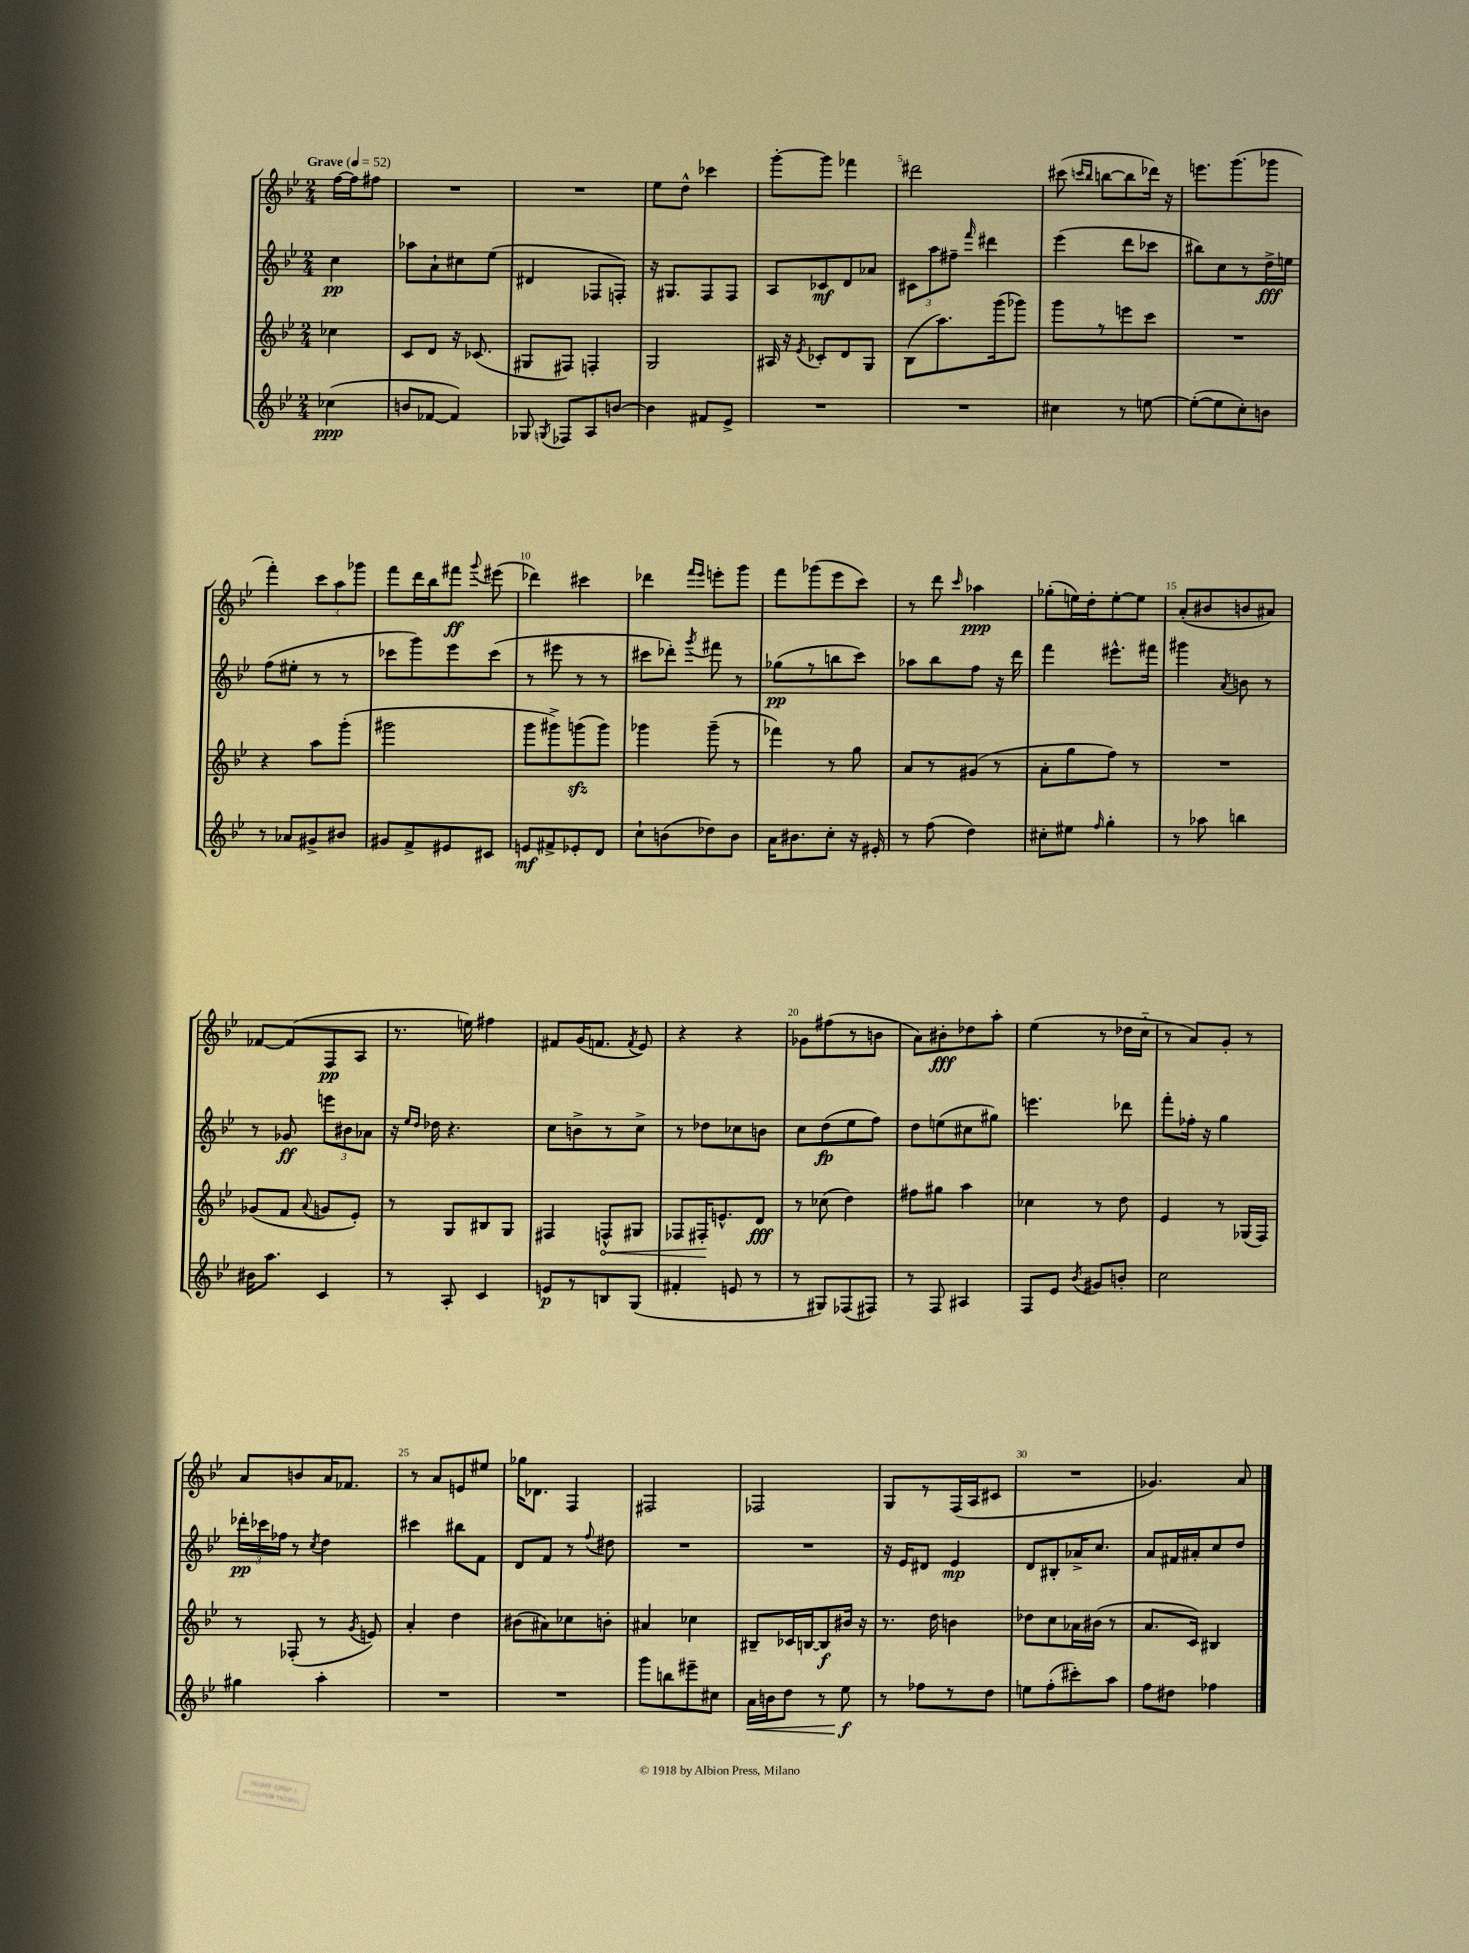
<<
\new StaffGroup <<
\new Staff = "s0" {
    \clef treble \key bes \major \numericTimeSignature \time 2/4 \partial 4 \tempo "Grave" 4 = 52
    \autoBeamOff f''16[~ f''16 fis''8] |
    R2 |
    R2 |
    ees''8[ d''8]-^ ces'''4 |
    g'''8[~-. g'''8] fes'''4 |
    dis'''2 |
    cis'''8( \grace { c'''16[ bes''16] } b''8[~ b''8 des'''16]) r16 |
    e'''8.[ g'''8.( ges'''8] |
    f'''4-.) \tuplet 3/2 { c'''8[ a''8 ges'''8] } |
    f'''8[ d'''16 bes''16 fis'''8]\ff \appoggiatura { g'''8 } eis'''8( |
    des'''4) cis'''4 |
    des'''4 \grace { f'''16[ ees'''16] } e'''8[-. g'''8] |
    f'''8[ ges'''8( ees'''8 c'''8]) |
    r8 d'''8 \grace { c'''16 } aes''4\ppp |
    ges''8[-.( e''16) d''16-. e''8~-. e''8] |
    a'8[-.( bis'8 b'8 ais'8]) |
    fes'8[~ fes'8( f8\pp a8] |
    r8. e''16) fis''4 |
    fis'8[ g'16( f'8.] \acciaccatura { f'8 } ees'8) |
    r4 r4 |
    ges'8[ fis''8( r8 b'8] |
    a'8[) bis'8-.\fff des''8 a''8]-. |
    ees''4( r8 des''16[ c''16]-_ |
    r8 a'8[) g'8]-. r8 |
    a'8[ b'8 a'16 fes'8.] |
    r8 a'8[ e'8 eis''8] |
    ges''16[ des'8.] f4 |
    fis2 |
    fes2 |
    g8[ r8 f16( a16 cis'8] |
    R2 |
    ges'4.) a'8 \bar "|." |
}
\new Staff = "s1" {
    \clef treble \key bes \major \numericTimeSignature \time 2/4 \partial 4
    \autoBeamOff c''4\pp |
    aes''8[ a'8-! cis''8 ees''8]( |
    dis'4 fes8[ f8]-.) |
    r16 gis8.[ f8 f8] |
    a8[ ces'8\mf d'8 aes'8] |
    \tuplet 3/2 { cis'8[ a''8 fis''8]-- } \grace { f'''16 } dis'''4 |
    ees'''4( d'''8[ ces'''8] |
    bis''8[) c''8 r8 d''16->\fff e''16] |
    f''8[( eis''8]-. r8 r8 |
    ces'''8[ g'''8) ees'''8 ces'''8]( |
    r8 eis'''8 r8 r8 |
    cis'''8[ des'''8]-.) \acciaccatura { g'''8 } fis'''8 r8 |
    ges''8[\pp( r8 b''8 c'''8]) |
    aes''8[ bes''8 f''8] r16 d'''16 |
    f'''4 eis'''8.[-^ fis'''16] |
    gis'''4 \acciaccatura { a'8 } b'8 r8 |
    r8 ges'8\ff \tuplet 3/2 { e'''8[ bis'8 aes'8] } |
    r16 \grace { ees''16[ d''16] } des''16 r4. |
    c''8[ b'8-> r8 c''8]-> |
    r8 des''8[ ces''8 b'8] |
    c''8[ d''8\fp( ees''8 f''8]) |
    d''8[ e''8( cis''8 gis''8]) |
    e'''4. des'''8 |
    f'''8[-. fes''16]-. r16 g''4 |
    \tuplet 3/2 { des'''16[-.\pp ces'''16 fes''16] } r8 \acciaccatura { c''8 } d''4 |
    cis'''4 bis''8[ f'8] |
    d'8[ f'8] r8 \appoggiatura { f''8 } dis''8 |
    R2 |
    R2 |
    r16 ees'16[ dis'8] ees'4\mp |
    d'8[ bis8-. aes'16-> c''8.] |
    a'8[ fis'16 ais'16-. c''8 d''8] \bar "|." |
}
\new Staff = "s2" {
    \clef treble \key bes \major \numericTimeSignature \time 2/4 \partial 4
    \autoBeamOff ces''4 |
    c'8[ d'8] r16 ces'8.( |
    gis8[ fis8]) f4-. |
    g2 |
    ais16 r16 \acciaccatura { ees'8 } ces'8[-. d'8 g8] |
    bes8[( a''8.) g'''16( ges'''8]) |
    g'''8[ r8 e'''8 c'''8] |
    R2 |
    r4 a''8[ g'''8]-.( |
    gis'''2 |
    g'''8[ gis'''8->) g'''8\sfz( g'''8]) |
    ges'''4 ges'''8--( r8 |
    fes'''4) r8 g''8 |
    a'8[ r8 gis'8]( r8 |
    a'8[-. g''8 f''8]) r8 |
    R2 |
    ges'8[( f'8] \appoggiatura { a'8 } g'8[ ees'8]-.) |
    r8 g8[ bis8 g8] |
    fis4 \once \override Hairpin.circled-tip = ##t f8[-^\< gis8] |
    fes8[ fis16-.\! e'8.-^ d'8]\fff |
    r8 ces''8( d''4) |
    fis''8[ gis''8] a''4 |
    ces''4 r8 d''8 |
    ees'4 r8 ges16[( f16]) |
    r8 fes8-.( r8 \acciaccatura { g'8 } e'8) |
    a'4-. d''4 |
    bis'8[( ais'8) ces''8 b'8]-. |
    ais'4 ces''4 |
    bis8[-- ces'16 b16~ b8\f bis'16] r16 |
    r8. d''16 b'4 |
    des''8[ c''8 aes'16 bis'16]( r8 |
    a'8.[ c'16]) bis4 \bar "|." |
}
\new Staff = "s3" {
    \clef treble \key bes \major \numericTimeSignature \time 2/4 \partial 4
    \autoBeamOff ces''4\ppp( |
    b'8[ fes'8]~ fes'4) |
    ges8 \acciaccatura { g8 } fes8[ a8 b'8]~ |
    b'4 fis'8[ ees'8]-> |
    R2 |
    R2 |
    cis''4 r8 e''8~ |
    e''8[~-.( e''8 c''8-.) b'8] |
    r8 aes'8[ gis'8-> bis'8] |
    gis'8[ f'8-> eis'8 cis'8] |
    e'8[\mf fis'8-> ees'8-. d'8] |
    c''8[-! b'8( des''8) b'8] |
    a'16[ bis'8. c''8]-. r16 eis'16-. |
    r8 f''8( d''4) |
    cis''8[-. eis''8] \grace { f''16 } g''4-. |
    r8 aes''8 b''4 |
    bis'16[ a''8.] c'4 |
    r8 a8-. c'4 |
    e'8[\p r8 b8 g8]( |
    fis'4-. e'8 r8 |
    r8 gis8[) fes8( fis8]) |
    r8 f8 ais4 |
    f8[ ees'8] \acciaccatura { bes'8 } gis'8[ b'8]-. |
    c''2 |
    gis''4 a''4-. |
    R2 |
    R2 |
    g'''8[ b''8 eis'''8-- cis''8] |
    a'16[\< b'16 d''8] r8 ees''8\f\! |
    r8 fes''8[ r8 d''8] |
    e''8[ f''8-.( cis'''8-.) a''8] |
    f''8[ dis''8] fes''4 \bar "|." |
}
>>
>>
\layout { \context { \Score \override BarNumber.break-visibility = ##(#f #t #t) barNumberVisibility = #(every-nth-bar-number-visible 5) } }
